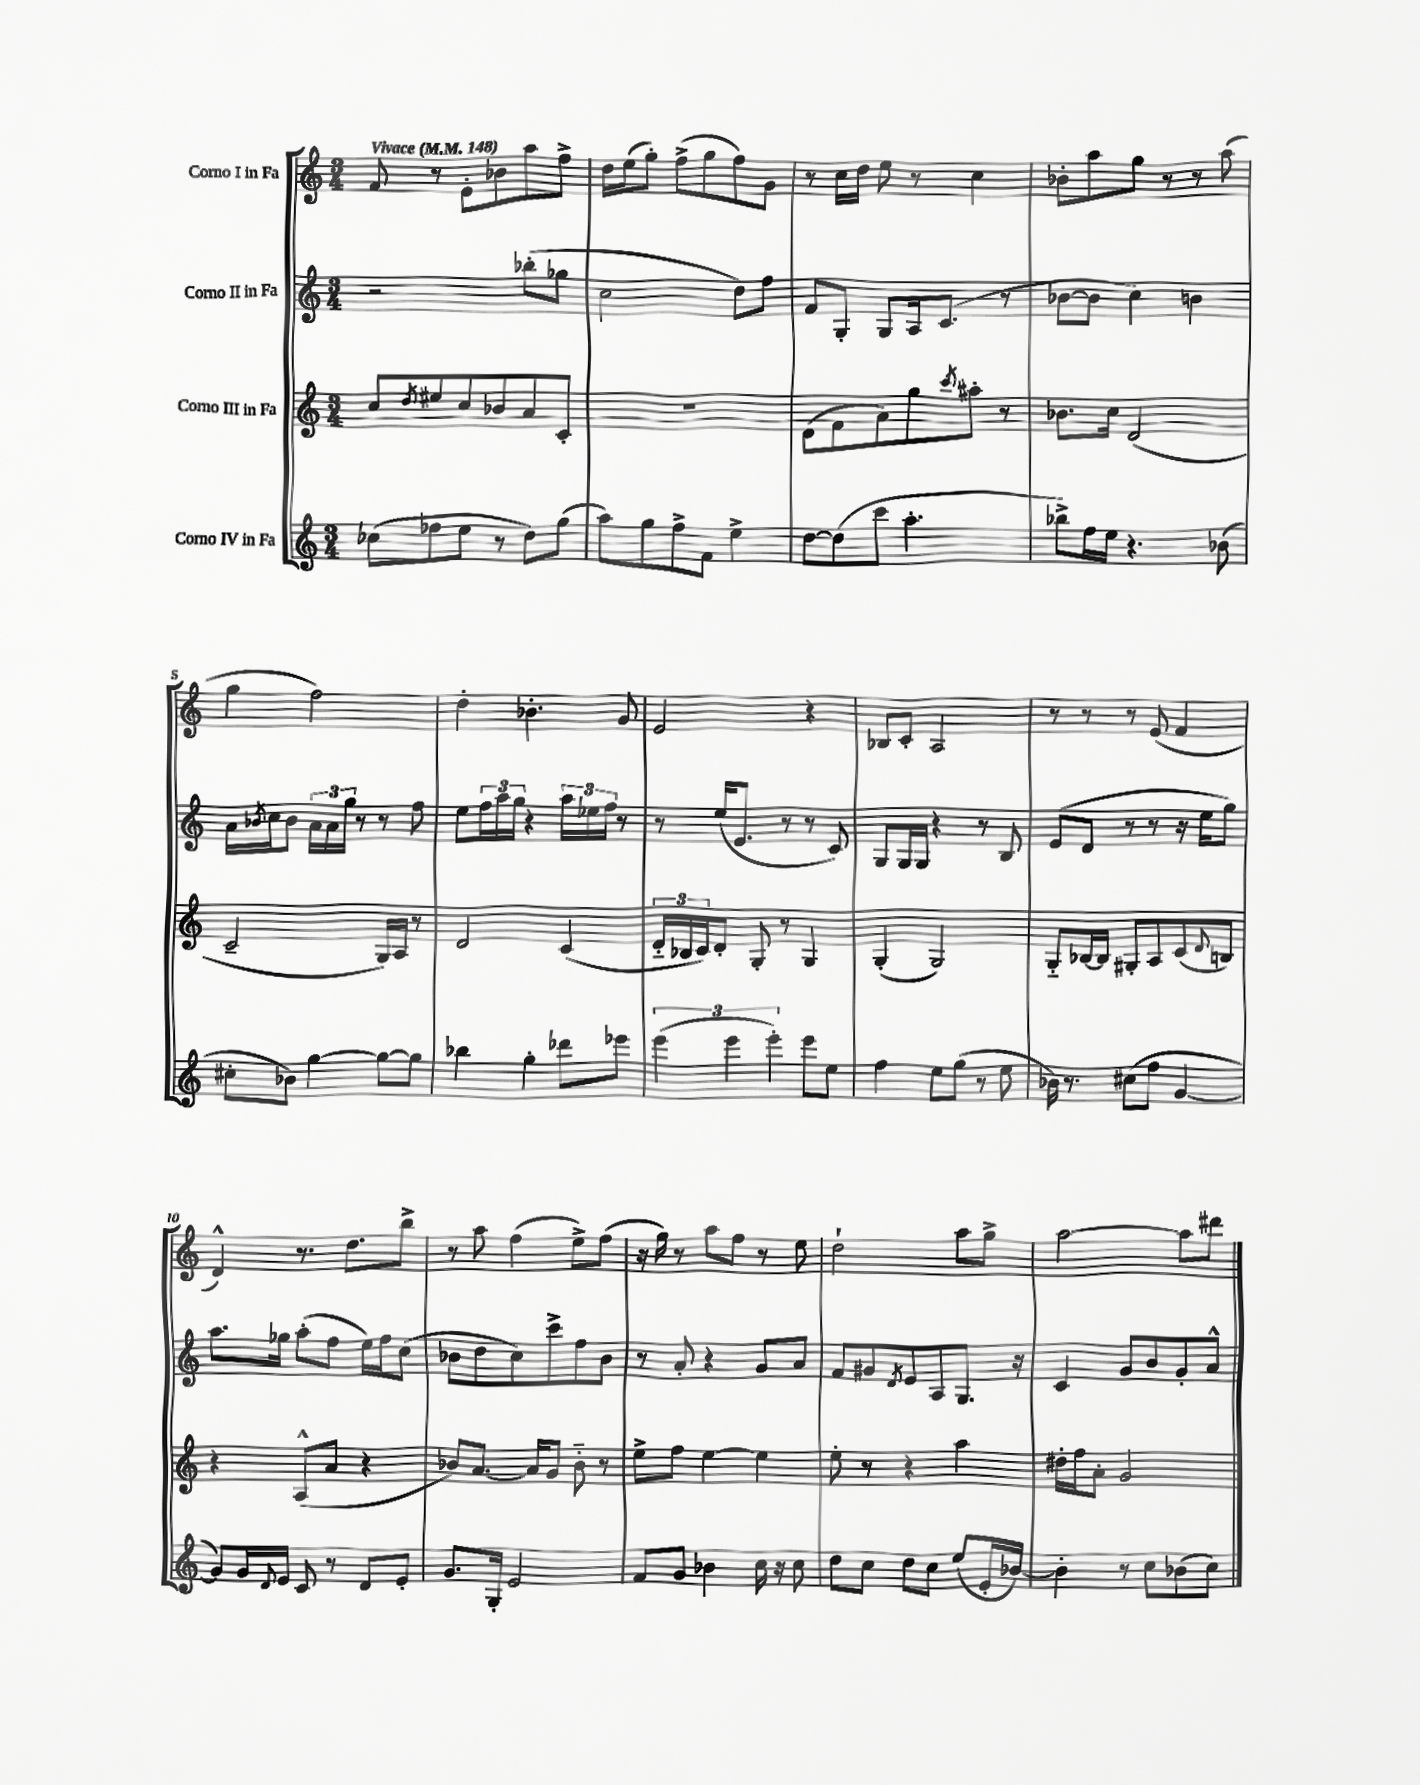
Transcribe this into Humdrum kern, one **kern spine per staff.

**kern	**kern	**kern	**kern
*staff4	*staff3	*staff2	*staff1
*clefG2	*clefG2	*clefG2	*clefG2
*k[]	*k[]	*k[]	*k[]
*M3/4	*M3/4	*M3/4	*M3/4
*MM148	*MM148	*MM148	*MM148
(8cc-	8cc	2r	8f
.	8qdd	.	.
8ff-	8ee#	.	8r
8ee	8cc	.	8e'
8r	8b-	.	8b-
8dd)	8a	(8bb-'	8aa
(8gg	8c'	8gg-	8ff^
=	=	=	=
8aa)	2.r	2cc	16dd
.	.	.	(16ee
8gg	.	.	8gg')
8ff^	.	.	(8ff^
8f	.	.	8gg
4ee^	.	8dd)	8ff)
.	.	8ff	8g
=	=	=	=
[8dd	(8d	8f	8r
(8dd]	8f	8G'	16cc
.	.	.	16dd
8ccc	8a)	8G	8ee
4.aa'	8gg	16A	8r
.	.	(8.c	.
.	8qccc	.	.
.	8aa#'	.	4cc
.	8r	8r	.
=	=	=	=
8bb-^)	8.b-	[8b-	8b-'
16ff	.	8b-]	8aa
16ee	16cc	.	.
4.r	(2d	4cc)	8gg
.	.	.	8r
.	.	4b	8r
(8b-	.	.	(8aa
=	=	=	=
8cc#'	2c~	16a	4gg
.	.	8qb-	.
.	.	16cc	.
8b-)	.	8b-	.
[4gg	.	24a	2ff)
.	.	24a	.
.	.	24gg	.
.	.	8r	.
8gg_	16G)	8r	.
.	16A	.	.
8gg]	8r	8ff	.
=	=	=	=
4bb-	2d	8ee	4dd'
.	.	24ff	.
.	.	24aa	.
.	.	24gg	.
4gg'	.	4r	4.b-'
8ddd-	(4c	24aa	.
.	.	24ee-	.
.	.	24ff	.
8eee-	.	8r	8g
=	=	=	=
(6eee	24d'~	8r	2e
.	24B-	.	.
.	24c)	.	.
.	8d'	(16ee	.
6eee	.	.	.
.	.	8.e	.
.	8G'	.	.
6eee')	.	.	.
.	8r	8r	.
8eee	4G	8r	4r
8ee	.	8c)	.
=	=	=	=
4ff	(4G'	8G	8B-
.	.	16G	8c'
.	.	16G	.
8ee	2G)	4r	2A
(8gg	.	.	.
8r	.	8r	.
8ee	.	8B	.
=	=	=	=
16b-)	8G'~	(8e	8r
8.r	.	.	.
.	[16B-	8d	8r
.	16B-]	.	.
(8cc#	8G#'	8r	8r
8ff	8A	8r	(8e
[4g	(8c	16r	4f
.	.	16ee	.
.	8qqd	.	.
.	8B)	8gg)	.
=	=	=	=
8g])	4r	8.aa	4d^^)
16g	.	.	.
8qqd	.	.	.
16e	.	16gg-	.
8c	(8A^^	(8aa'	8.r
8r	8a	8ff	.
.	.	.	8.dd
8d	4r	16ee)	.
.	.	16ff	.
8e'	.	(8cc	8bb^
=	=	=	=
8.g	8b-)	8b-	8r
.	[8.a	8dd	8aa
16G'	.	.	.
2e	.	8cc)	(4ff
.	16a]	.	.
.	8g	8ccc^	.
.	8b-'~	8ff	8ee^)
.	8r	8b-	(8ff
=	=	=	=
8f	8ee^	8r	16r
.	.	.	16gg)
8g	8ff	8a'	8r
4b-	[4ee	4r	8aa
.	.	.	8ff
16cc	4ee]	8g	8r
16r	.	.	.
8cc	.	8a	8ee
=	=	=	=
8dd	8ee'	8f	2dd`
8cc	8r	8g#	.
.	.	8qd	.
8dd	4r	8e	.
8cc	.	8A	.
(8ee	4aa	8.G	8aa
16e'	.	.	8gg^
[16b-)	.	16r	.
=	=	=	=
4b-']	16dd#'	4c	[2aa
.	16ff	.	.
.	8a'	.	.
8r	2g	8g	.
8cc	.	8b	.
(8b-	.	8g'	8aa]
8cc)	.	8a^^	8ddd#
==	==	==	==
*-	*-	*-	*-
